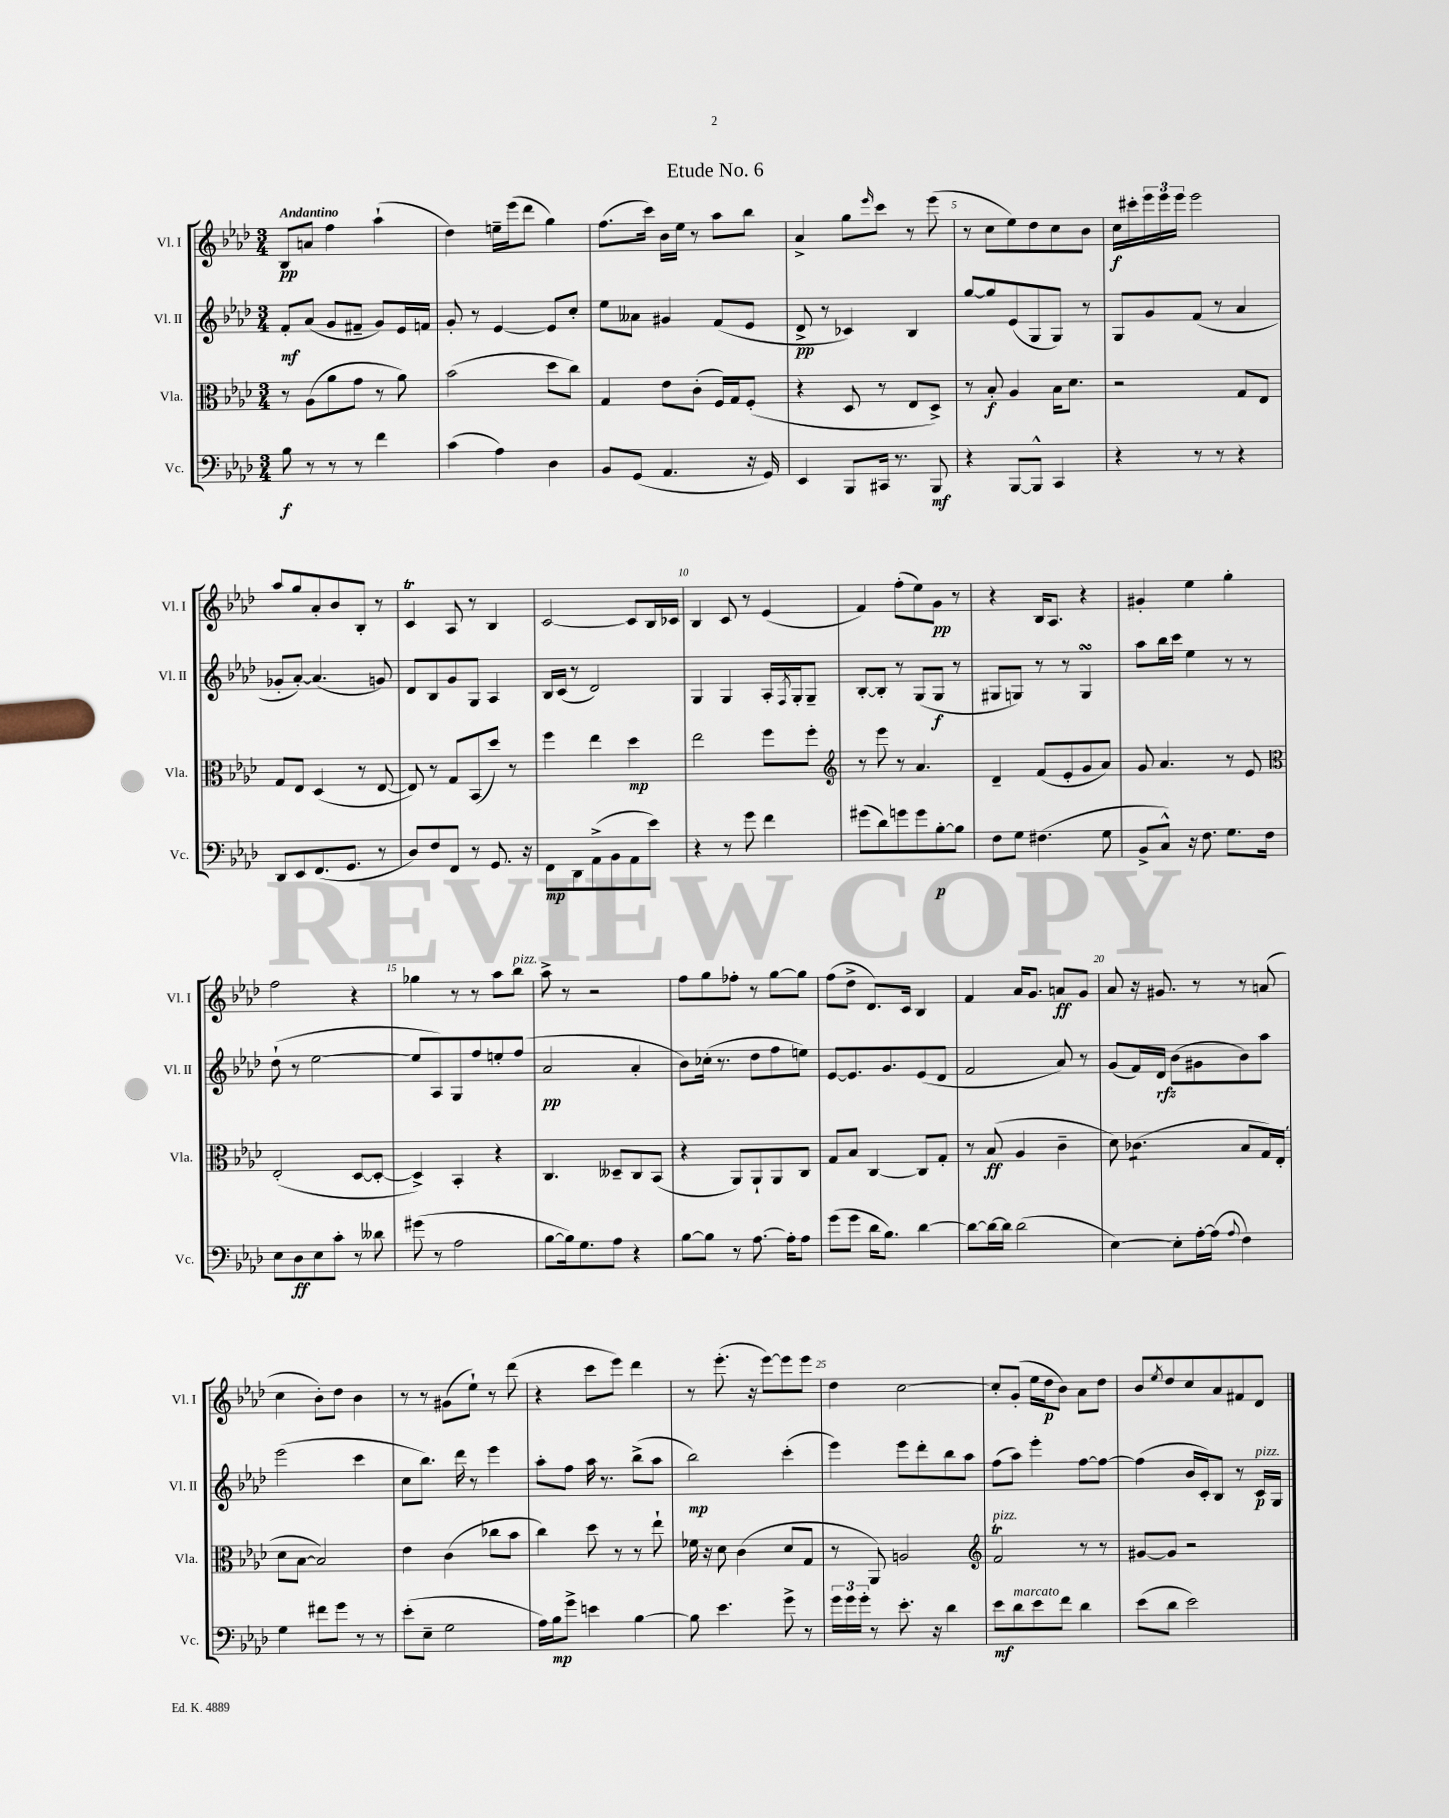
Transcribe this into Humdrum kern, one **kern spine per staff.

**kern	**kern	**kern	**kern
*staff4	*staff3	*staff2	*staff1
*clefF4	*clefC3	*clefG2	*clefG2
*k[b-e-a-d-]	*k[b-e-a-d-]	*k[b-e-a-d-]	*k[b-e-a-d-]
*M3/4	*M3/4	*M3/4	*M3/4
8B-	8r	8f'	8B-
8r	(8A-	(8a-	8a
8r	8a-	8g	4ff
8r	8g	8f#~	.
4f	8r	8g)	(4aa-`
.	8a-)	16e-	.
.	.	16f	.
=	=	=	=
(4c	(2b-	8g'	4dd-)
.	.	8r	.
4A-)	.	[4e-	16ee~
.	.	.	(16eee-
.	.	.	8ddd-
4D-	8dd-	8e-]	4gg)
.	8cc)	8cc'	.
=	=	=	=
8BB-	4G	8ee-	(8.ff
(8GG	.	8a--	.
.	.	.	16ccc)
4.AA-	8e-	4g#	16b-
.	.	.	16ee-
.	(8c'	.	8r
.	16F)	(8f	8aa-
.	16G	.	.
16r	(8F'	8e-	8bb-
16GG)	.	.	.
=	=	=	=
4EE-	4r	8d-^	4a-^
.	.	8r	.
8BBB-	8D-	4c-)	8gg
.	.	.	16qqeee-
16CC#	8r	.	8ccc
8.r	.	.	.
.	8E-	4B-	8r
8BBB-	8D-^)	.	(8eee-
=	=	=	=
4r	8r	[8gg	8r
.	8B-'	8gg]	8cc
[8BBB-	4A-	(8e-	8ee-)
8BBB-^^]	.	8G	8dd-
4CC	16B-	8G)	8cc
.	8.d-	.	.
.	.	8r	8b-
=	=	=	=
4r	2r	8G	16cc
.	.	.	16ccc#'
.	.	8g	24eee-
.	.	.	24eee-
.	.	.	24eee-
8r	.	(8f	2eee-
8r	.	8r	.
4r	8G	4a-	.
.	8E-	.	.
=	=	=	=
8DD-	8G	8g-'	8aa-
8EE-	8E-	[8a-')	8gg
(8.FF	(4D-	(4.a-]	8a-'
.	.	.	8b-
8.GG	.	.	.
.	8r	.	8B-'
8r	[8E-	8g)	8r
=	=	=	=
8D-)	8E-])	8d-	4c
8F	8r	8B-	.
8FF	8G	8g	8A-
8r	(8BB-	8G	8r
8.GG	8dd-)	4A-	4B-
.	8r	.	.
16r	.	.	.
=	=	=	=
8FF	4ff	16B-	[2c
.	.	(16c	.
8DD-	.	8r	.
(8AA-^	4ee-	2d-)	.
8BB-	.	.	.
8AA-	4dd-	.	8c]
8e-)	.	.	16B-
.	.	.	16c-
=	=	=	=
4r	2ee-	4G	4B-
8r	.	4G	8c
8g	.	.	8r
4f	8ff	16A-'	(4e-
.	.	8qF	.
.	.	16G'	.
.	8ff'	8G~	.
=	=	=	=
*	*clefG2	*	*
(8g#	8r	[8B-'	4f)
8d-)	8eee-	8B-']	.
8g	8r	8r	(8ff'
8g	4.a-	(8G	8ee-)
[8B-'	.	8G	8g
8B-]	.	8r	8r
=	=	=	=
8F	4d-~	8G#	4r
8G	.	8G)	.
(4.F#	(8f	8r	16B-
.	.	.	8.A-
.	8e-'	8r	.
.	8g	4G	4r
8G	8a-)	.	.
=	=	=	=
8BB-^	8g	8aa-	4g#'
8C^^)	4.a-	16bb-	.
.	.	16ccc	.
16r	.	4ee-	4ee-
8.F	.	.	.
8.G	8r	8r	4gg'
.	8e-	8r	.
16F	.	.	.
=	=	=	=
*	*clefC3	*	*
8E-	(2E-'	(8dd-`	2ff
8D-	.	8r	.
8E-	.	[2ee-	.
8c'	.	.	.
8r	[8D-	.	4r
8d--	8D-'_	.	.
=	=	=	=
(8g#	4D-^])	8ee-]	4gg-
8r	.	8A-)	.
2A-	4BB-'	8G	8r
.	.	8ff	8r
.	4r	8ee'	8aa-
.	.	(8ff	8bb-
=	=	=	=
[8B-	4.C	2a-	8aa-^
16B-])	.	.	8r
8.G	.	.	.
.	.	.	2r
8A-	8D--~	.	.
4r	8C	4a-'	.
.	(8BB-	.	.
=	=	=	=
[8B-	4r	8b-)	8ff
8B-]	.	(16cc-'	8gg
.	.	8.r	.
8r	8AA-)	.	8ff-'
[8.A-	8AA-`	8dd-	8r
.	8AA-	8ff	[8gg
16A-']	.	.	.
8A-	8C	8ee)	8gg]
=	=	=	=
(8g	8G	[8e-	(8ff
8g	8B-	8.e-]	8dd-^
16d-	[4C	.	8.d-)
8.B-)	.	8.g	.
.	.	.	16c
[4d-	8C]	(8e-	4B-
.	8G'	8d-	.
=	=	=	=
8d-_	8r	2f	4f
16d-_	(8B-	.	.
16d-]	.	.	.
(2d-	4A-	.	16a-
.	.	.	8.g
.	4c~	8a-)	8a
.	.	8r	8g
=	=	=	=
[4E-)	8d-)	(8g	8a-
.	(4.c-	16f)	16r
.	.	16d-	8.g#
8E-']	.	(8b-	.
[16A-'	.	8g#	8r
(16A-]	.	.	.
8qqA-	.	.	.
4F)	8B-	8b-)	8r
.	16G)	8aa-	(8a
.	(16E-'	.	.
=	=	=	=
4G	8d-	(2eee-	4cc
.	[8B-	.	.
8f#	2B-])	.	8b-')
8g	.	.	8dd-
8r	.	4ccc	4b-
8r	.	.	.
=	=	=	=
(8e-'	4e-	8cc	8r
8E-~	.	8.bb-)	8r
2G	(4c	.	(8g#
.	.	16ddd-	.
.	.	8r	8ee-`)
.	8cc-	4eee-	8r
.	8b-	.	(8ddd-
=	=	=	=
16A-)	4cc)	8aa-'	4r
16B-	.	.	.
8g^	.	8ff	.
4e	8dd-	16aa-	8ccc
.	.	8.r	.
.	8r	.	8eee-)
[4B-	8r	(8bb-^	4ddd-
.	8ee-`	8aa-	.
=	=	=	=
8B-]	16f-	2bb-)	8r
.	16r	.	.
4.e-	8d-	.	(8.eee-'
.	(4c	.	.
.	.	.	16r
.	.	.	[8eee-)
8g^	8d-	(4ccc'	8eee-]
8r	8G	.	8eee-
=	=	=	=
24g	8r	4eee-)	4dd-
24g	.	.	.
24g'	.	.	.
8r	8AA-)	.	.
8.e-'	2A	8eee-	[2cc
.	.	8ddd-'	.
16r	.	.	.
4d-	.	8bb-	.
.	.	8aa-	.
=	=	=	=
*	*clefG2	*	*
8e-	2f	(8ff	8cc']
8d-	.	8aa-)	(8g'
8e-	.	4eee-'	16ee-
.	.	.	16dd-
8f	.	.	8b-)
4d-	8r	[8ff	8a-
.	8r	8ff_	8dd-
=	=	=	=
(8e-	[8g#	(4ff]	8b-
.	.	.	8qee-
8d-	8g#]	.	8dd-
2e-)	2r	16b-	8cc
.	.	16c')	.
.	.	8B-	8a-
.	.	8r	8f#
.	.	16c	8d-
.	.	16G	.
==	==	==	==
*-	*-	*-	*-
